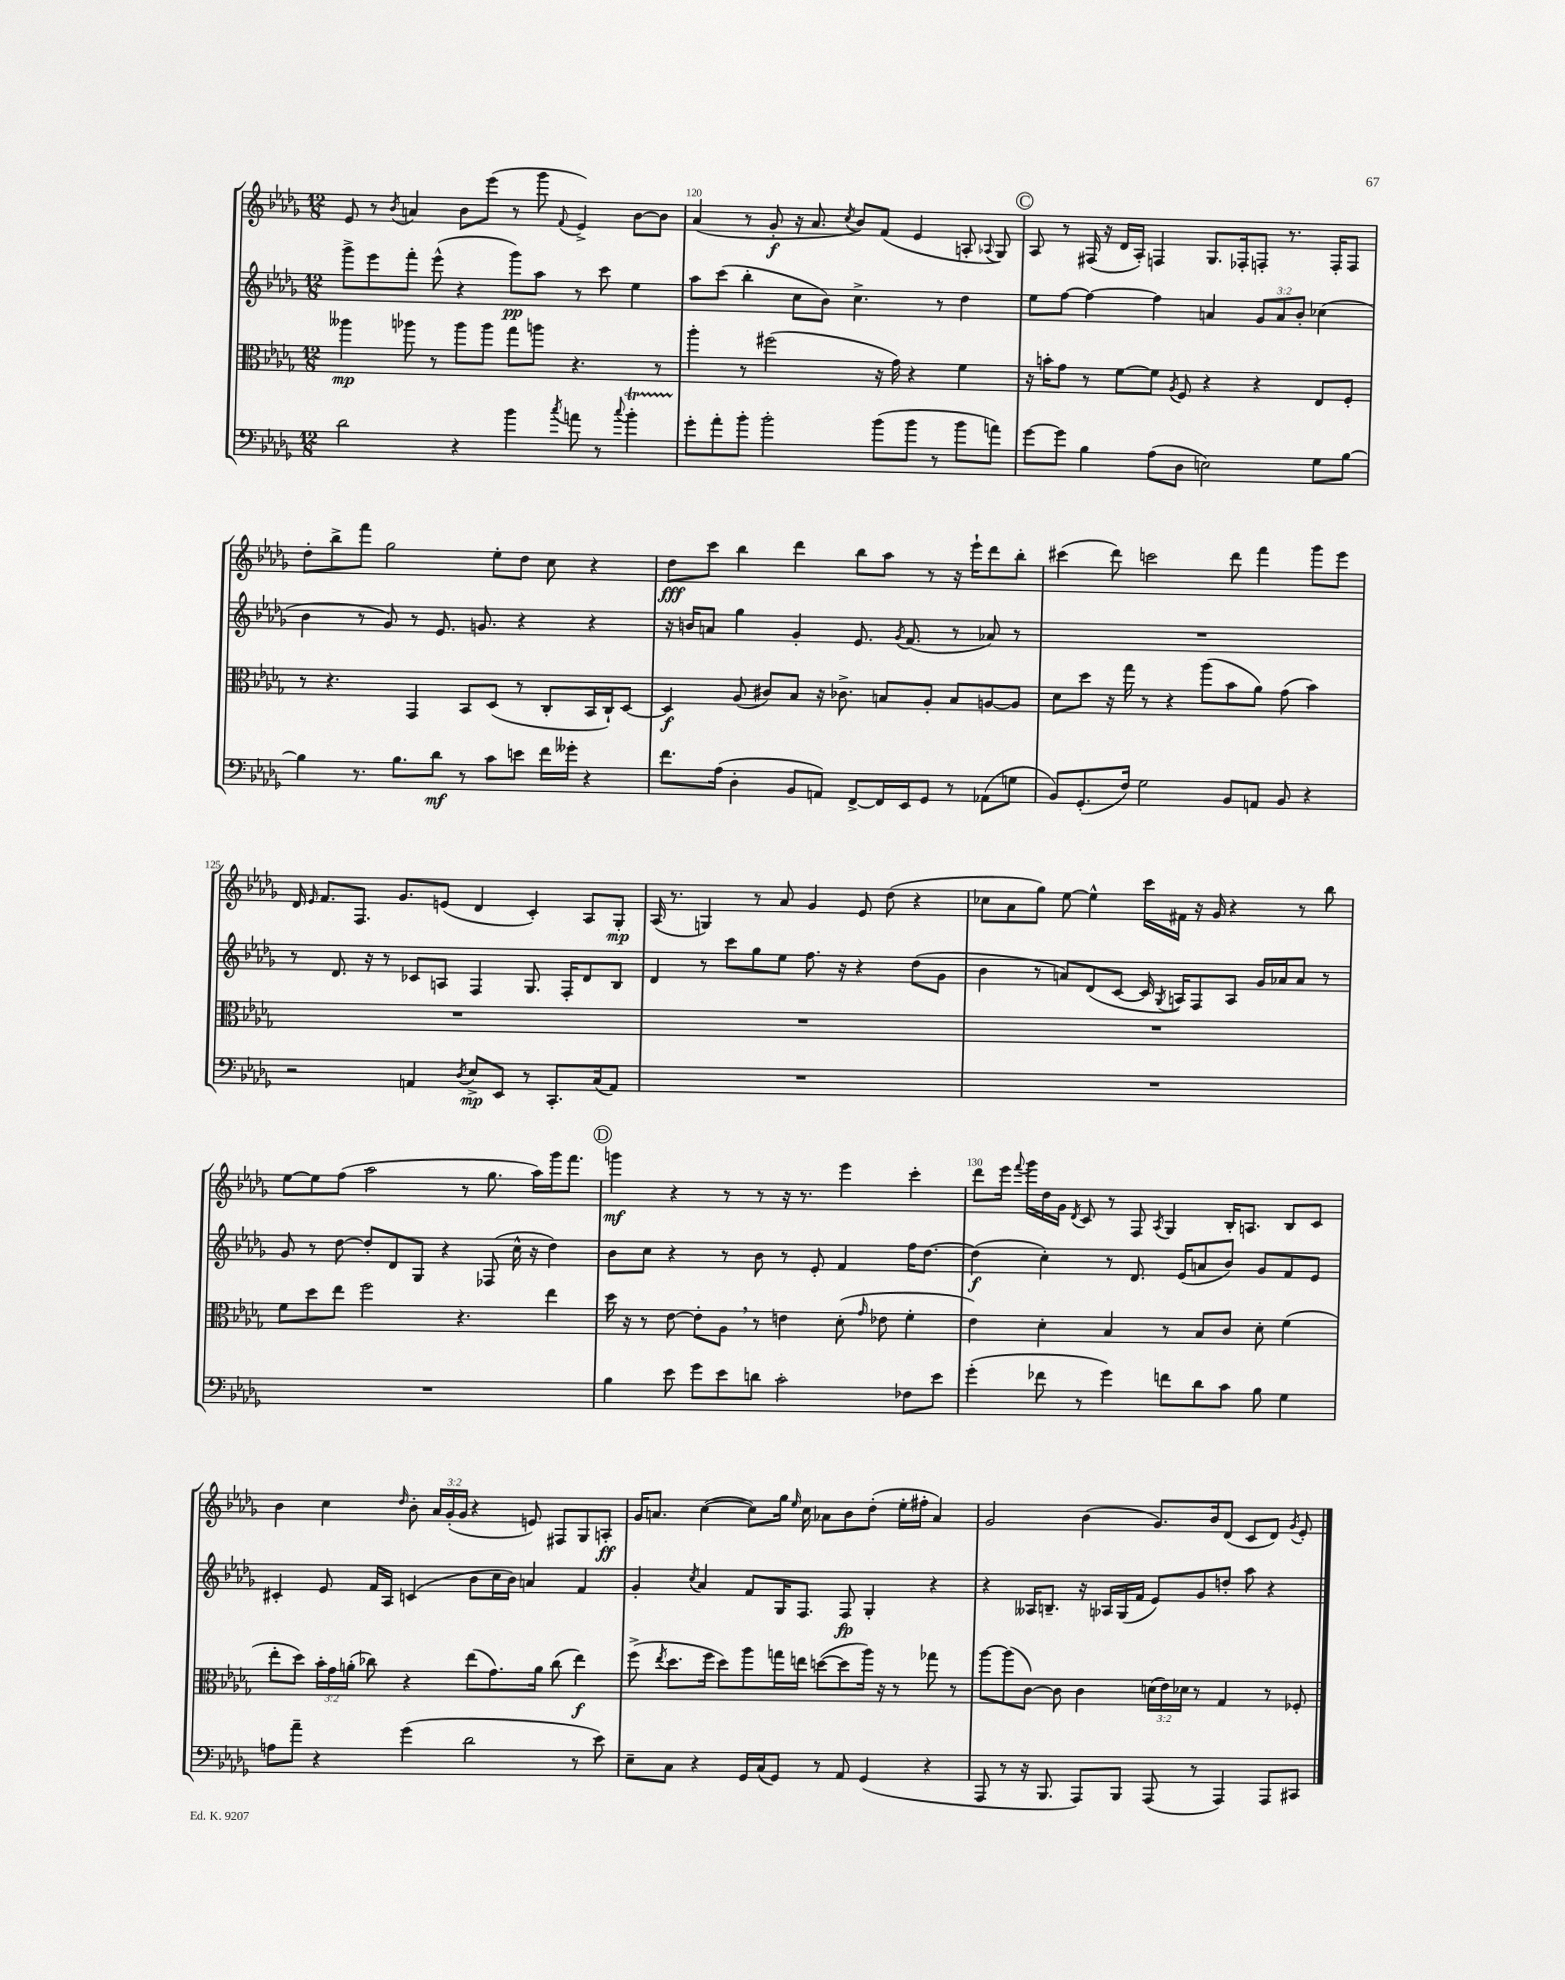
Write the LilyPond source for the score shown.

<<
\new StaffGroup <<
\new Staff = "s0" {
    \clef treble \key des \major \numericTimeSignature \time 12/8 \override Staff.TupletNumber.text = #tuplet-number::calc-fraction-text
    \autoBeamOff ees'8 r8 \acciaccatura { bes'8 } a'4 bes'8[ ees'''8]( r8 ges'''8 \appoggiatura { f'8 } ees'4->) bes'8[~ bes'8] |
    aes'4( r8 ges'8-.\f r16 aes'8. \acciaccatura { c''8 } bes'8[) f'8]( ees'4 a8-. \appoggiatura { aes8 } ges8) |
    \mark \markup { \circle "C" } aes8 r8 fis16( r16 des'16[ aes16]-.) f4 ges8.[ fes16-. f8]-. r8. f16[-. f8] |
    des''8[-. bes''8-> f'''8] ges''2 ees''8[-. des''8] c''8 r4 |
    des''8[\fff c'''8] bes''4 des'''4 bes''8[ aes''8] r8 r16 ees'''16[-! des'''8 bes''8]-. |
    cis'''4( des'''8) c'''2 des'''8 f'''4 ges'''8[ ees'''8] |
    des'16 \grace { ees'16 } f'8.[ f8.] ges'8.[ e'8]( des'4 c'4-.) aes8[ ges8]-.\mp |
    aes16( r8. g4) r8 aes'8 ges'4 ees'8 des''8( r4 |
    ces''8[ aes'8 ges''8]) ees''8~ ees''4-^ c'''16[ fis'16] r16 ges'16 r4 r8 bes''8 |
    ees''8[~ ees''8 f''8]( aes''2 r8 ges''8. aes''16[) ges'''16 f'''8.] |
    \mark \markup { \circle "D" } g'''4\mf r4 r8 r8 r16 r8. ees'''4 c'''4-. |
    des'''8[ ees'''16] \appoggiatura { f'''8 } ges'''16[ des''16 ges'16] \acciaccatura { des'8 } c'8 r8 f8 \acciaccatura { aes8 } ges4 bes16[-. a8.] bes8[ c'8] |
    bes'4 c''4 \grace { des''16 } bes'8-. \tuplet 3/2 { aes'16[ ges'16-.( ges'16] } r4 e'8) fis8[ ges8 a8]-.\ff |
    ges'16[ a'8.] c''4~( c''8[) ges''16] \grace { ees''16 } c''16 aes'8[ bes'8 des''8]-.( ees''16[-. fis''16]-. aes'4) |
    ges'2 bes'4( ges'8.[) bes'16 des'8]( c'8[ des'8]) \acciaccatura { ges'8 } ees'8-. \bar "|." |
}
\new Staff = "s1" {
    \clef treble \key des \major \numericTimeSignature \time 12/8 \override Staff.TupletNumber.text = #tuplet-number::calc-fraction-text
    \autoBeamOff ges'''8[-> ees'''8 f'''8]-. ees'''8-^( r4 ges'''8[\pp) aes''8] r8 c'''8 ees''4 |
    aes''8[ c'''8]( bes''4-. c''8[ bes'8]) c''4.-> r8 des''4 |
    \mark \markup { \circle "C" } ees''8[ f''8]~ f''4~ f''4 a'4 \tuplet 3/2 { ges'8[ a'8 bes'8]-. } ces''4( |
    bes'4 r8 ges'8) r8 ees'8. g'8. r4 r4 |
    r16 b'16[ a'8] ges''4 ges'4-. ees'8. \acciaccatura { ges'8 } f'8.( r8 aes'8) r8 |
    R1. |
    r8 des'8. r16 r8 ces'8[ a8] f4 ges8. f16[-. des'8 bes8] |
    des'4 r8 c'''8[ ges''8 ees''8] f''8. r16 r4 des''8[( ges'8] |
    bes'4 r8 a'8[) des'8( c'8]~ c'16 \acciaccatura { ges8 } a16[) f8 a8] ges'16[ aes'16 aes'8] r8 |
    ges'8 r8 des''8~ des''8[-. des'8 ges8] r4 fes8( c''16-^ r16 des''4) |
    \mark \markup { \circle "D" } bes'8[ c''8] r4 r8 bes'8 r8 ees'8-. f'4 f''16[ des''8.]~ |
    des''4\f( c''4-.) r8 des'8. ees'16[( a'8 bes'8]) ges'8[ f'8 ees'8] |
    cis'4-. ees'8 f'16[ aes16] c'4( bes'8[ c''16 bes'16]) a'4 f'4 |
    ges'4-. \acciaccatura { c''8 } aes'4 f'8[ ges16 f8.] f8\fp ges4-. r4 |
    r4 aeses16[ b8.]-- r16 aes16[ ges16( f'16] ees'8[) ges'8 d''8]-. aes''8 r4 \bar "|." |
}
\new Staff = "s2" {
    \clef alto \key des \major \numericTimeSignature \time 12/8 \override Staff.TupletNumber.text = #tuplet-number::calc-fraction-text
    \autoBeamOff aeses''4\mp aes''8 r8 aes''8[ aes''8] ges''8[ a''8] r4. r8 |
    aes''4-. r8 fis''2( r16 ges'16) r4 f'4 |
    \mark \markup { \circle "C" } r16 b'16[-. ges'8] r8 f'8[~ f'8] \acciaccatura { aes8 } f8 r4 r4 ees8[ f8]-. |
    r8 r4. ges,4 bes,8[ des8]( r8 c8[-. bes,16 c16-!) des8]~ |
    des4\f aes8( cis'8[) bes8] r16 ces'8.-> b8[ aes8]-. b8[ a8~ a8] |
    des'8[ des''8] r16 ges''16 r8 r4 aes''8[( bes'8 aes'8]) ges'8( bes'4) |
    R1. |
    R1. |
    R1. |
    f'8[ des''8 ees''8] f''2 r4. ees''4 |
    \mark \markup { \circle "D" } des''16 r16 r8 ees'8~ ees'8[-. aes8] \breathe r8 e'4 des'8-.( \grace { ges'16 } ees'8 f'4-. |
    ees'4) des'4-. bes4 r8 bes8[ c'8] des'8-. f'4( |
    ees''8[-. des''8]) \tuplet 3/2 { bes'16[-. ges'16 a'16]-.( } ces''8) r4 ees''8[( ges'8.) a'16] ces''8( ees''4\f) |
    f''8->( \acciaccatura { ees''8 } des''8.[ f''16] des''8[) aes''8 g''16 e''16] d''8[~( d''8 aes''16]) r16 r8 ges''8 r8 |
    aes''8[~ aes''8( c'8]~) c'8 c'4 \tuplet 3/2 { d'16[( ees'16) des'16] } r8 ges4 r8 fes8-. \bar "|." |
}
\new Staff = "s3" {
    \clef bass \key des \major \numericTimeSignature \time 12/8
    \autoBeamOff des'2 r4 bes'4 \acciaccatura { c''8 } a'8 r8 \appoggiatura { c''8 } bes'4-.\startTrillSpan |
    ges'8[-.\stopTrillSpan aes'8-. bes'8]-. bes'2-. bes'8[( bes'8] r8 bes'8[ a'8]) |
    \mark \markup { \circle "C" } ges'8[~ ges'8] bes4 aes8[( des8] e2) ges8[ bes8]~ |
    bes4 r8. bes8.[ des'8]\mf r8 c'8[ e'8] f'16[ geses'16]-. r4 |
    f'8.[ aes16]( des4-. bes,8[ a,8]) f,8[~-> f,16 ees,16 ges,8] r8 aes,8[( g8] |
    bes,8[) ges,8.-.( f16]) ges2 bes,8[ a,8] bes,8 r4 |
    r2 a,4 \acciaccatura { des8 } ees8[->\mp ees,8] r8 c,8.[-. c16( a,8]) |
    R1. |
    R1. |
    R1. |
    \mark \markup { \circle "D" } bes4 ees'8 ges'8[ ees'8 d'8] c'2-. fes8[ ees'8] |
    ges'4-.( fes'8 r8 ges'4) f'8[ des'8 c'8] bes8 ges4 |
    a8[ aes'8]-- r4 ges'4( des'2 r8 ees'8) |
    ees8[-- c8] r4 ges,16[ c16( ges,8]) r8 aes,8 ges,4( r4 |
    aes,,8 r8 r16 bes,,8. aes,,8[) bes,,8] aes,,8( r8 aes,,4) aes,,8[ cis,8] \bar "|." |
}
>>
>>
\layout { \context { \Score currentBarNumber = #119 \override BarNumber.break-visibility = ##(#f #t #t) barNumberVisibility = #(every-nth-bar-number-visible 5) } }
